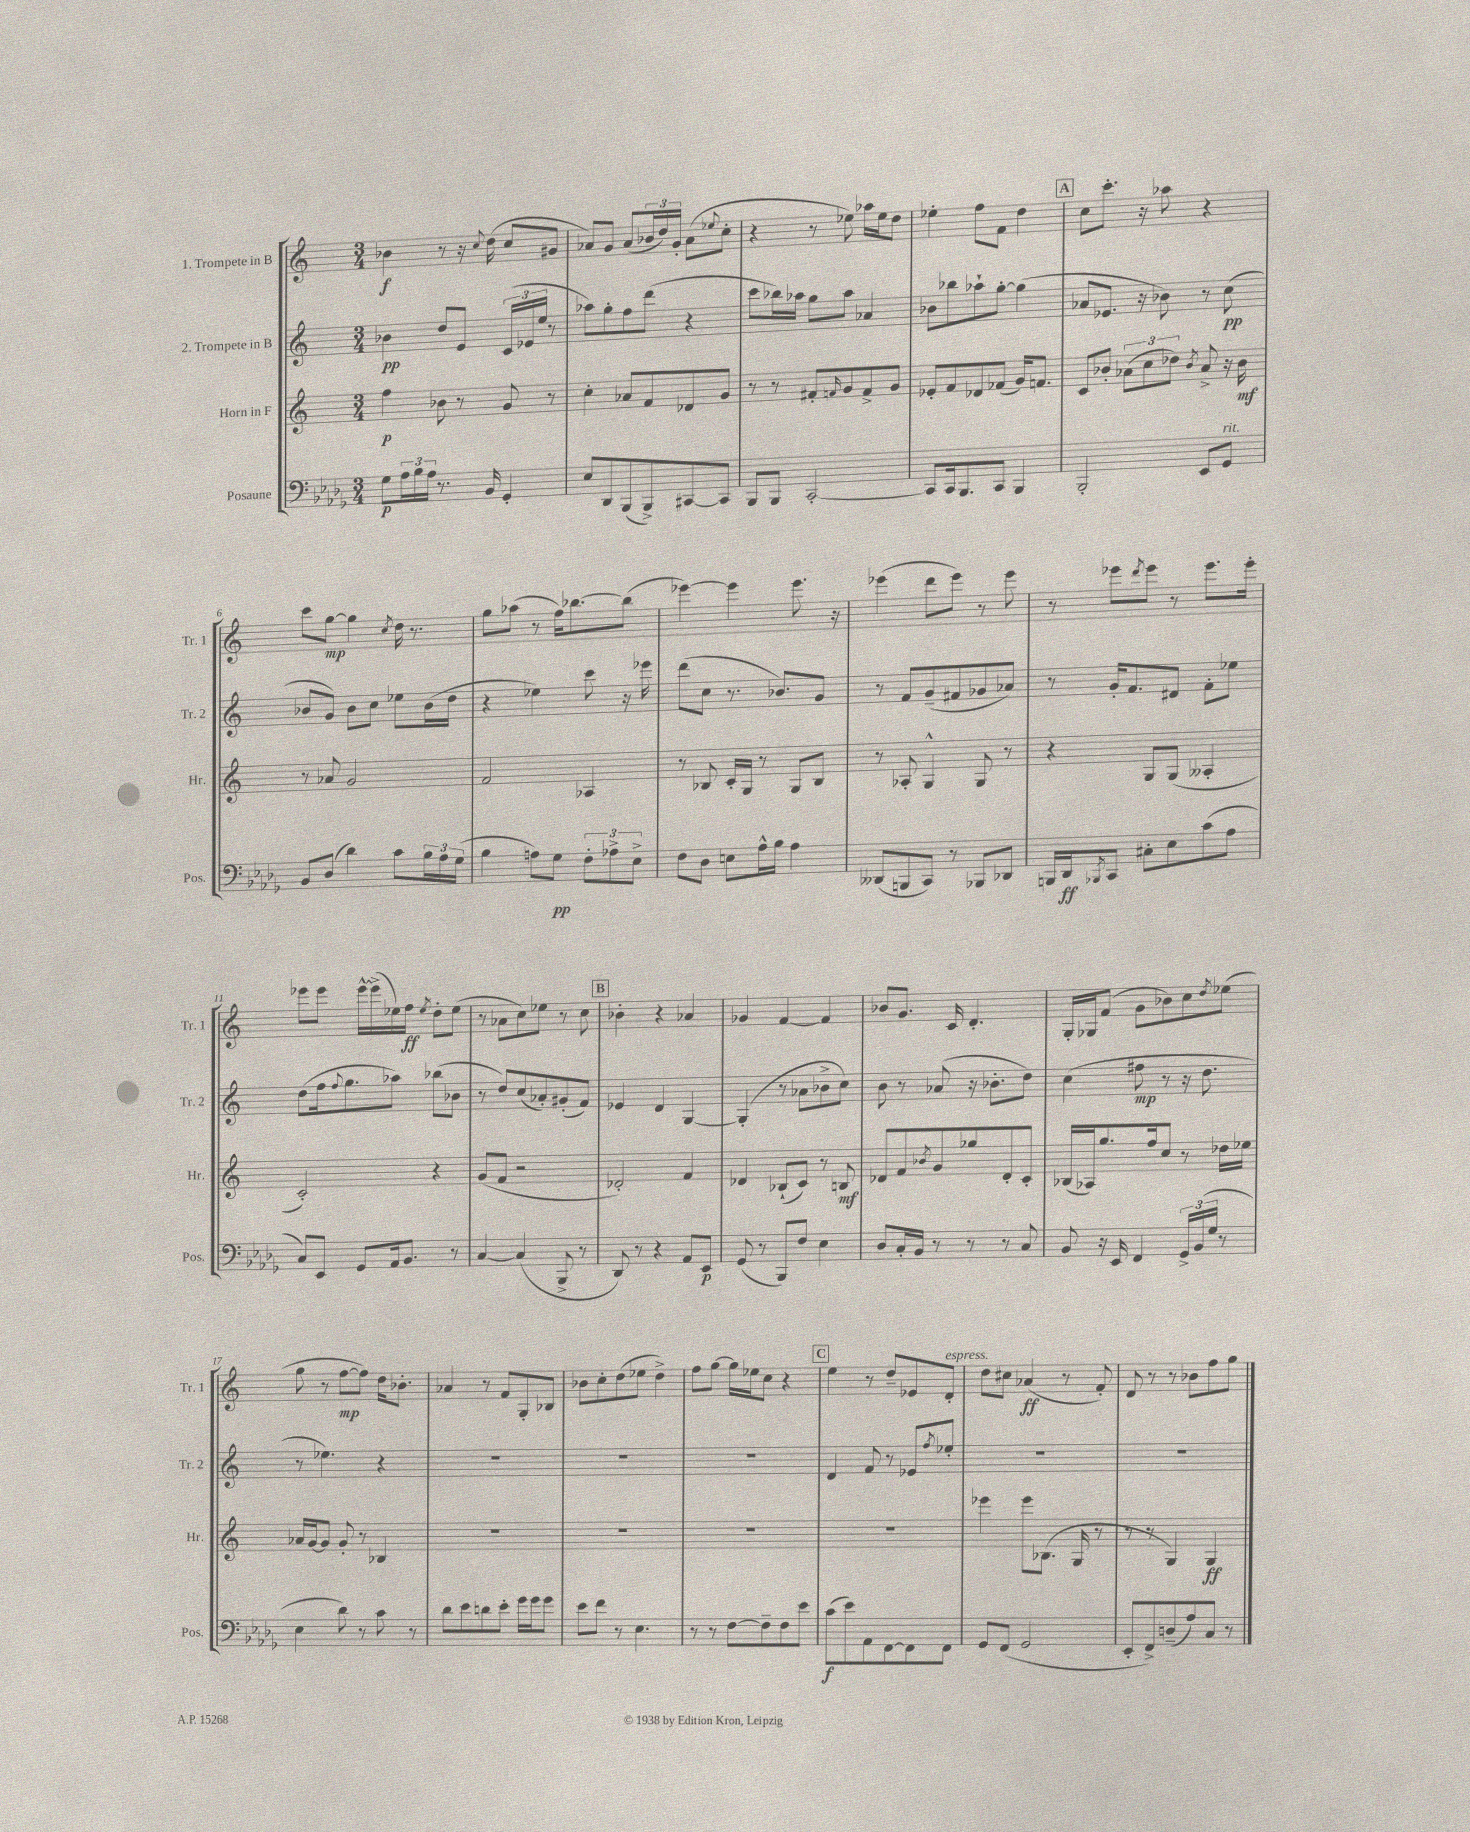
<<
\new StaffGroup <<
\new Staff = "s0" \with { instrumentName = "1. Trompete in B" shortInstrumentName = "Tr. 1" } {
    \clef treble \key c \major \numericTimeSignature \time 3/4
    bes'4\f r8 r16 \appoggiatura { c''8 } d''16( c''8 gis'8 |
    aes'8) g'8 aes'8( \tuplet 3/2 { bes'16 d''16) g'16-. } aes'8( \appoggiatura { ees''8 } c''8-. |
    r4 r8 ees''8) aes''16 ees''16 d''8 |
    ees''4-. f''8 f'8 d''4 |
    \mark \markup { \box "A" } c''8 c'''8.-. r16 aes''8 r4 |
    c'''8 g''8~\mp g''4 \acciaccatura { c''8 } d''16 r8. |
    g''8 aes''8( r8 f''16) bes''8.~ bes''8( |
    ees'''4~) ees'''4 ees'''8. r16 |
    ees'''4( d'''8 ees'''8) r8 ees'''8 |
    r8 ees'''8 \acciaccatura { d'''8 } ees'''8 r8 ees'''8. ees'''16-. |
    ees'''8 ees'''8 ees'''16~-^ ees'''16->( ees''16) f''16\ff \acciaccatura { ees''8 } d''8-. ees''8( |
    r8 aes'8 c''8) ees''8 r8 c''8 |
    \mark \markup { \box "B" } bes'4-. r4 aes'4 |
    ges'4 f'4~ f'4 |
    bes'8 g'8. c'16 d'4.-. |
    g16-. ges16 f'8( g'8 bes'8) c''8 \acciaccatura { d''8 } ees''8( |
    g''8 r8 f''8~\mp f''8) d''16 bes'8.-. |
    aes'4 r8 f'8 g8-. bes8 |
    bes'8 c''8-. d''8( ees''8 d''4->) |
    f''8 g''8~ g''16 ees''16 c''8 r4 |
    \mark \markup { \box "C" } e''4 r8 d''8-- ees'8 d'8-.^\markup { \italic "espress." } |
    d''8 cis''8 aes'4\ff( r8 f'8-.) |
    d'8 r8 r8 bes'8 f''8 g''8 \bar "|." |
}
\new Staff = "s1" \with { instrumentName = "2. Trompete in B" shortInstrumentName = "Tr. 2" } {
    \clef treble \key c \major \numericTimeSignature \time 3/4
    bes'4\pp d''8 e'8 \tuplet 3/2 { c'16( ees'16 e''16 } r8 |
    aes''8) g''8-. f''8 d'''8( r4 |
    c'''8 bes''16) aes''16 g''8 aes''8 aes'4 |
    bes'8 bes''8 aes''8-! g''8~-. g''4( |
    \mark \markup { \box "A" } aes'8 ees'8. r16 bes'8) r8 c''8\pp( |
    bes'8 g'8) bes'8 c''8 ees''8 bes'16( d''16 |
    r4 ees''4) c'''8 r16 ees'''16 |
    d'''8( c''8 r8. bes'8.) g'8 |
    r8 f'8 g'8--( fis'8 ges'8 aes'8) |
    r8 g'16-. f'8. dis'8 f'8-. ees''8 |
    d''8( f''16 \appoggiatura { f''8 } g''8. aes''8) bes''8( bes'8 |
    r8 d''8) c''8( aes'8-.) gis'8-.( f'8) |
    \mark \markup { \box "B" } ees'4 d'4 g4~ |
    g4-.( r8 aes'8 bes'8-> c''8) |
    b'8 r8 aes'8( r16 bes'8.-. d''8) |
    c''4( fis''8\mp r8 r16 d''8. |
    r8 ees''4.) r4 |
    R2. |
    R2. |
    R2. |
    \mark \markup { \box "C" } d'4 f'8 r8 ees'8 \acciaccatura { f''8 } ees''8-. |
    R2. |
    R2. \bar "|." |
}
\new Staff = "s2" \with { instrumentName = "Horn in F" shortInstrumentName = "Hr." } {
    \clef treble \key c \major \numericTimeSignature \time 3/4
    f''4\p bes'8 r8 g'8 r8 |
    c''4-. aes'8 f'8 des'8 g'8 |
    r8 r8 fis'8-. \grace { f'16 } g'8 f'8-> g'8 |
    ees'8-. f'8 des'8 fes'8( g'16) f'8. |
    \mark \markup { \box "A" } c'8 bes'8-. \tuplet 3/2 { aes'8( c''8 des''8) } \acciaccatura { bes'8 } aes'8-> r16 bes'16\mf |
    r8 aes'8 g'2 |
    f'2 aes4 |
    r8 bes8 c'16-. g16 r8 g8 bes8 |
    r8 aes8-. g4-^ g8 r8 |
    r4 g8 g8( aeses4-. |
    c'2-.) r4 |
    g'8( f'8 r2 |
    \mark \markup { \box "B" } des'2-.) f'4 |
    des'4 bes8-!( c'8) r8 b8\mf |
    des'8 f'8 \acciaccatura { bes'8 } g'8 ges''8 des'8-. c'8-. |
    bes16( aes16) g''8. f''16 c''8 r8 des''16 ees''16 |
    aes'16 g'16~ g'8 g'8-. r8 bes4 |
    R2. |
    R2. |
    R2. |
    \mark \markup { \box "C" } R2. |
    ees'''4 ees'''8 bes8.( g16 r8 |
    r8 r8 g4) g4\ff \bar "|." |
}
\new Staff = "s3" \with { instrumentName = "Posaune" shortInstrumentName = "Pos." } {
    \clef bass \key des \major \numericTimeSignature \time 3/4
    ges8\p \tuplet 3/2 { aes16 bes16 aes16 } r8. bes,16 ges,4-. |
    ees8 des,8 bes,,8( bes,,8->) cis,8~ cis,8 |
    bes,,8 bes,,8 c,2~-. |
    c,8 c,16 bes,,8. c,8 bes,,4 |
    \mark \markup { \box "A" } bes,,2-. ees,8 ges,8^\markup { \italic "rit." } |
    bes,8 des8( des'4) c'8 \tuplet 3/2 { bes16 aes16 ges16( } |
    bes4 a8) ges8\pp \tuplet 3/2 { f8-. aes8-> ees8-> } |
    f8 des8 e8 aes16-^ bes16 aes4 |
    deses,8( b,,8 c,8) r8 bes,,8 des,8 |
    b,,16 des,16\ff \acciaccatura { bes,,8 } c,8 cis8-. ees8 c'8( aes8 |
    c8) ees,8 ges,8 aes,16 bes,8. r8 |
    c4~ c4( bes,,8-> r8 |
    \mark \markup { \box "B" } des,8) r8 r4 aes,8 ees,8\p |
    ges,8( r8 bes,,8) f8 ees4 |
    des8 c16-. bes,16 r8 r8 r8 c8 |
    bes,8 r16 ees,16 f,4 \tuplet 3/2 { ges,16-> bes,16( ges16 } r8 |
    ees4 des'8) r8 c'8 r8 |
    des'8 ees'8 d'8 ees'8-. ges'16 ges'16 ges'8 |
    ees'8 f'8 r8 ees4. |
    r8 r8 f8~ f8-- f8 ees'8 |
    \mark \markup { \box "C" } c'8\f( ees'8) aes,8 f,8~ f,8 f,8 |
    ges,8 f,8( ges,2 |
    ees,8-. f,8->) d8--( aes8) c8 r8 \bar "|." |
}
>>
>>
